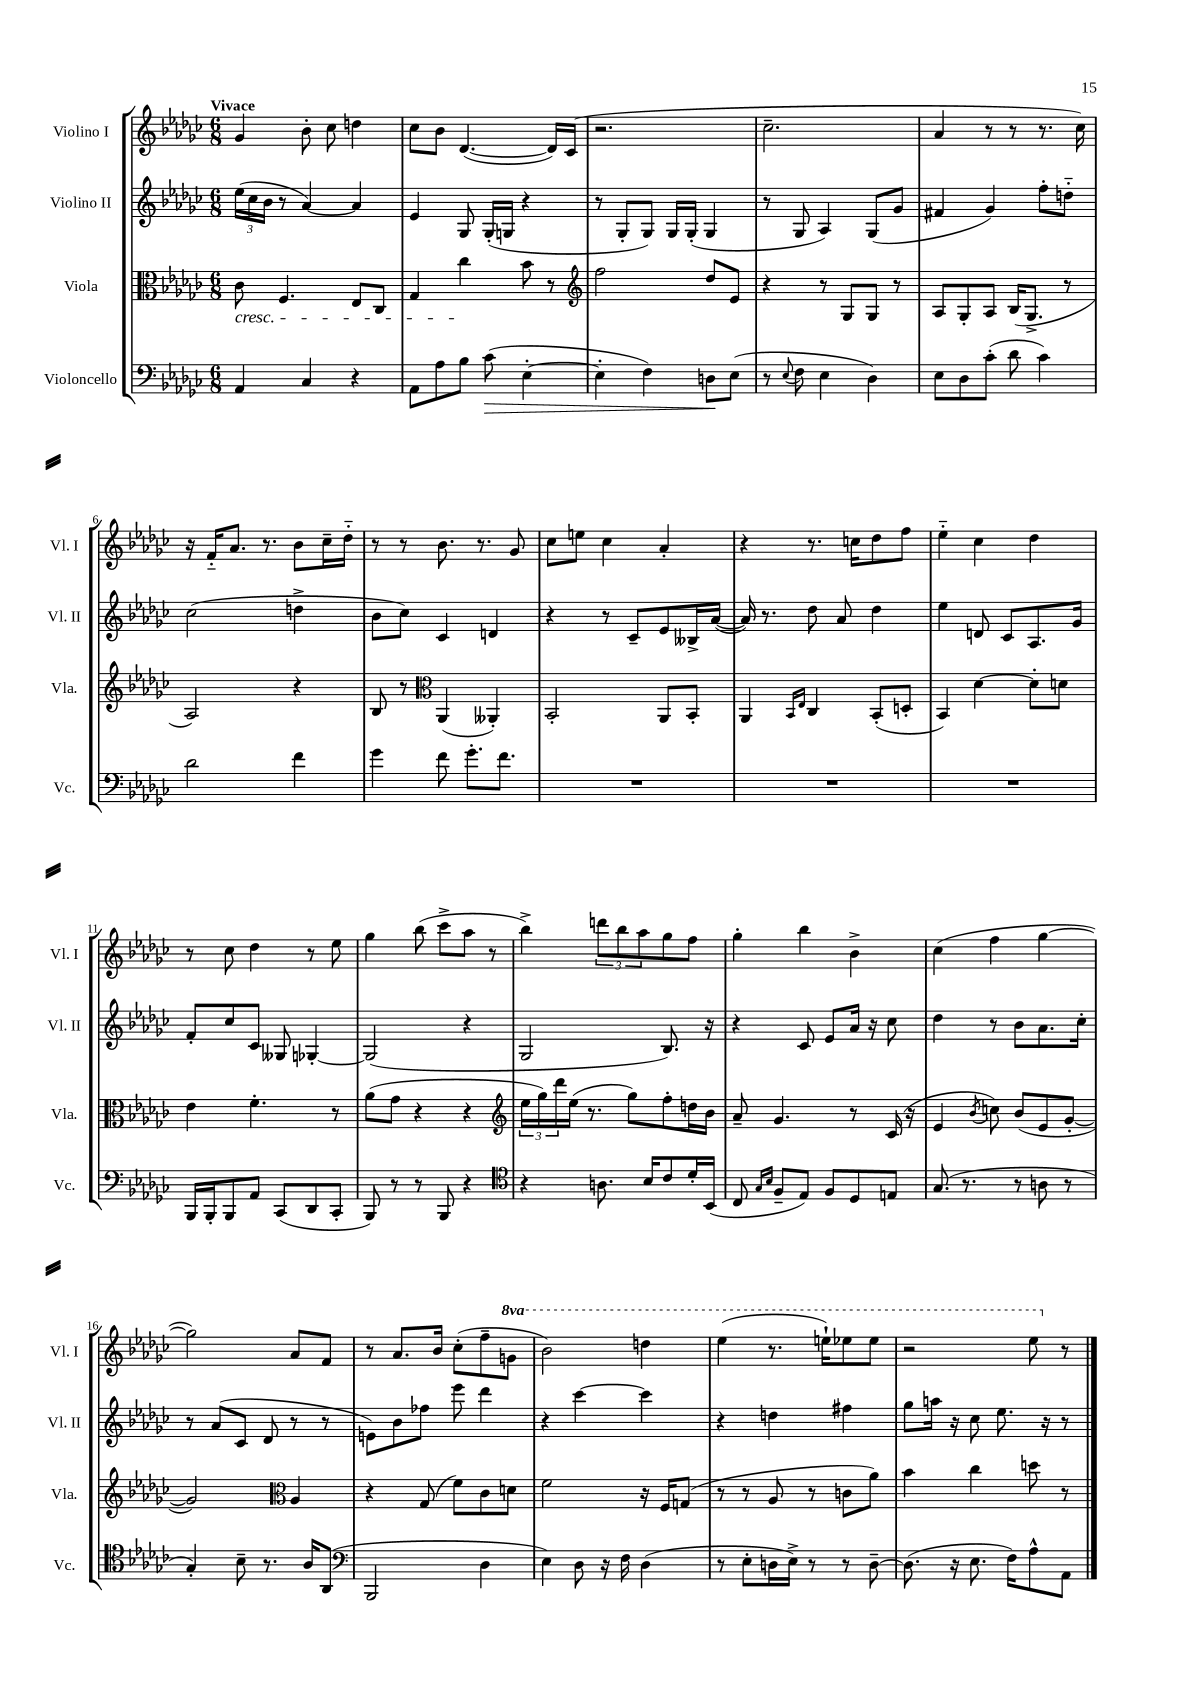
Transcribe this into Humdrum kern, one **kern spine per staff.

**kern	**kern	**kern	**kern
*staff4	*staff3	*staff2	*staff1
*clefF4	*clefC3	*clefG2	*clefG2
*k[b-e-a-d-g-c-]	*k[b-e-a-d-g-c-]	*k[b-e-a-d-g-c-]	*k[b-e-a-d-g-c-]
*M6/8	*M6/8	*M6/8	*M6/8
4AA-/	8c-\	(24ee-\LL	4g-/
.	.	24cc-\	.
.	.	24b-\JJ	.
.	4.F/	8r	.
4C-/	.	[4a-/)	8b-'\
.	.	.	8cc-\
4r	8E-/L	4a-/]	4dd\
.	8C-/J	.	.
=	=	=	=
8AA-\L	4G-/	4e-/	8cc-\L
8A-\	.	.	8b-\J
8B-\J	4cc-\	8G-/	([4.d-/
(8c-\	.	(16G-'/LL	.
.	.	16G/JJ	.
[4E-'\	8b-\	4r	.
.	8r	.	16d-/]LL)
.	.	.	(16c-/JJ
=	=	=	=
*	*clefG2	*	*
4E-'\]	2ff\	8r	2.r
.	.	8G-'/L	.
4F\)	.	8G-/J)	.
.	.	16G-/LL	.
.	.	(16G-'/JJ	.
8D\L	8dd-/L	4G-/	.
(8E-\J	8e-/J	.	.
=	=	=	=
8r	4r	8r	2.cc-~\
8qqE-/	.	.	.
8F\	.	8G-/	.
4E-\	8r	4A-/)	.
.	8G-/L	.	.
4D-\)	8G-/J	(8G-/L	.
.	8r	8g-/J	.
=	=	=	=
8E-\L	8A-/L	4f#/	4a-/
8D-\	8G-'/	.	.
(8c-'\J	8A-/J	4g-/)	8r
8d-\	(16B-/LK	.	8r
.	8.G-^/J	.	.
4c-\)	.	8ff'\L	8.r
.	8r	8dd'~\J	.
.	.	.	16cc-\)
=	=	=	=
2d-\	2A-/)	(2cc-\	16r
.	.	.	16f'~/LK
.	.	.	8.a-/J
.	.	.	8.r
4f\	4r	4dd^\	8b-\L
.	.	.	16cc-~\L
.	.	.	16dd-'~\JJ
=	=	=	=
4g-\	8B-/	8b-\L	8r
.	8r	8cc-\J)	8r
*	*clefC3	*	*
8f\	(4AA-/	4c-/	8.b-\
8.g-'\L	.	.	.
.	.	.	8.r
.	4AA--'/)	4d/	.
8.f\J	.	.	.
.	.	.	8g-/
=	=	=	=
2.r	2BB-'/	4r	8cc-\L
.	.	.	8ee\J
.	.	8r	4cc-\
.	.	8c-~/L	.
.	8AA-/L	8e-/	4a-'/
.	8BB-'/J	16B--^/L	.
.	.	([16a-/JJ	.
=	=	=	=
2.r	4AA-/	16a-/])	4r
.	.	8.r	.
.	16qqBB-/LL	.	.
.	16qqE-/JJ	.	.
.	4C-/	8dd-\	8.r
.	.	8a-/	.
.	.	.	16cc\LK
.	(8BB-'/L	4dd-\	8dd-\
.	8D'/J	.	8ff\J
=	=	=	=
2.r	4BB-/)	4ee-\	4ee-'~\
.	[4d-\	8d/	4cc-\
.	.	8c-/L	.
.	8d-'\]L	8.A-/	4dd-\
.	8d\J	.	.
.	.	16g-/Jk	.
=	=	=	=
16BBB-/LL	4e-\	8f'/L	8r
16BBB-'/J	.	.	.
8BBB-/	.	8cc-/	8cc-\
8AA-/J	4.f'\	8c-/J	4dd-\
(8CC-/L	.	8G--/	.
8DD-/	.	[4G-'/	8r
8CC-'/J	8r	.	8ee-\
=	=	=	=
8BBB-/)	(8a-\L	(2G-/]	4gg-\
8r	8g-\J	.	.
8r	4r	.	(8bb-\
8BBB-/	.	.	8ccc-^\L
4r	4r	4r	8aa-\J
.	.	.	8r
=	=	=	=
*clefC4	*clefG2	*	*
4r	24ee-\LL	2G-/	4bb-^\)
.	24gg-\)	.	.
.	24ddd-\	.	.
.	(16ee-\JJ	.	.
.	8.r	.	.
8.A\	.	.	12ddd\L
.	.	.	12bb-\
.	8gg-\L)	.	.
.	.	.	12aa-\
16B-/LK	.	.	.
8c-/	8ff'\	8.B-/)	8gg-\
16d-'/L	16dd\L	.	8ff\J
(16BB-/JJ	16b-\JJ	16r	.
=	=	=	=
8C-/	8a-~/	4r	4gg-'\
16qqG-/LL	.	.	.
16qqB-/JJ	.	.	.
8F~/L	4.g-/	.	.
8E-/J)	.	8c-/	4bb-\
8F/L	.	8e-/L	.
8D-/	8r	16a-/Jk	4b-^\
.	.	16r	.
8E/J	(16c-/	8cc-\	.
.	16r	.	.
=	=	=	=
(8.G-/	4e-/	4dd-\	(4cc-\
8.r	.	.	.
.	8qb-/	.	.
.	8cc\)	8r	4ff\
8r	(8b-/L	8b-\L	.
8A\	8e-/	8.a-\	[4gg-\
8r	[8g-'/J	.	.
.	.	16cc-'\Jk	.
=	=	=	=
4G-'/)	2g-/])	8r	2gg-\])
.	.	(8a-/L	.
8B-~\	.	8c-/J	.
8.r	.	8d-/	.
*	*clefC3	*	*
.	4A-/	8r	8a-/L
16A-/LK	.	.	.
(8AA-/J	.	8r	8f/J
=	=	=	=
*clefF4	*	*	*
2BBB-/	4r	8e\L)	8r
.	.	8b-\	8.a-/L
.	(8G-/	8ff-\J	.
.	.	.	16b-/Jk
.	8f\L)	8eee-\	(8cc-'\L
4D-\	8c-\	4ddd-\	8ff~\
.	8d\J	.	8gg\J
=	=	=	=
4E-\)	2f\	4r	2bb-\)
8D-\	.	[4ccc-\	.
16r	.	.	.
16F\	.	.	.
(4D-\	16r	4ccc-\]	4ddd\
.	16F/LK	.	.
.	(8G/J	.	.
=	=	=	=
8r	8r	4r	(4eee-\
8E-'\L	8r	.	.
16D\L	8A-/	4dd\	8.r
16E-^\JJ)	.	.	.
8r	8r	.	.
.	.	.	16eee`\LK)
8r	8c\L	4ff#\	8eee-\
[8D~\	8a-\J)	.	8eee-\J
=	=	=	=
(8.D\]	4b-\	8gg-\L	2r
.	.	16aa\Jk	.
16r	.	16r	.
8.E-\	4cc-\	8cc-\	.
.	.	8.ee-\	.
16F\LK)	.	.	.
8A-^^\	8dd\	.	8eee-\
.	.	16r	.
8AA-\J	8r	8r	8r
==	==	==	==
*-	*-	*-	*-
